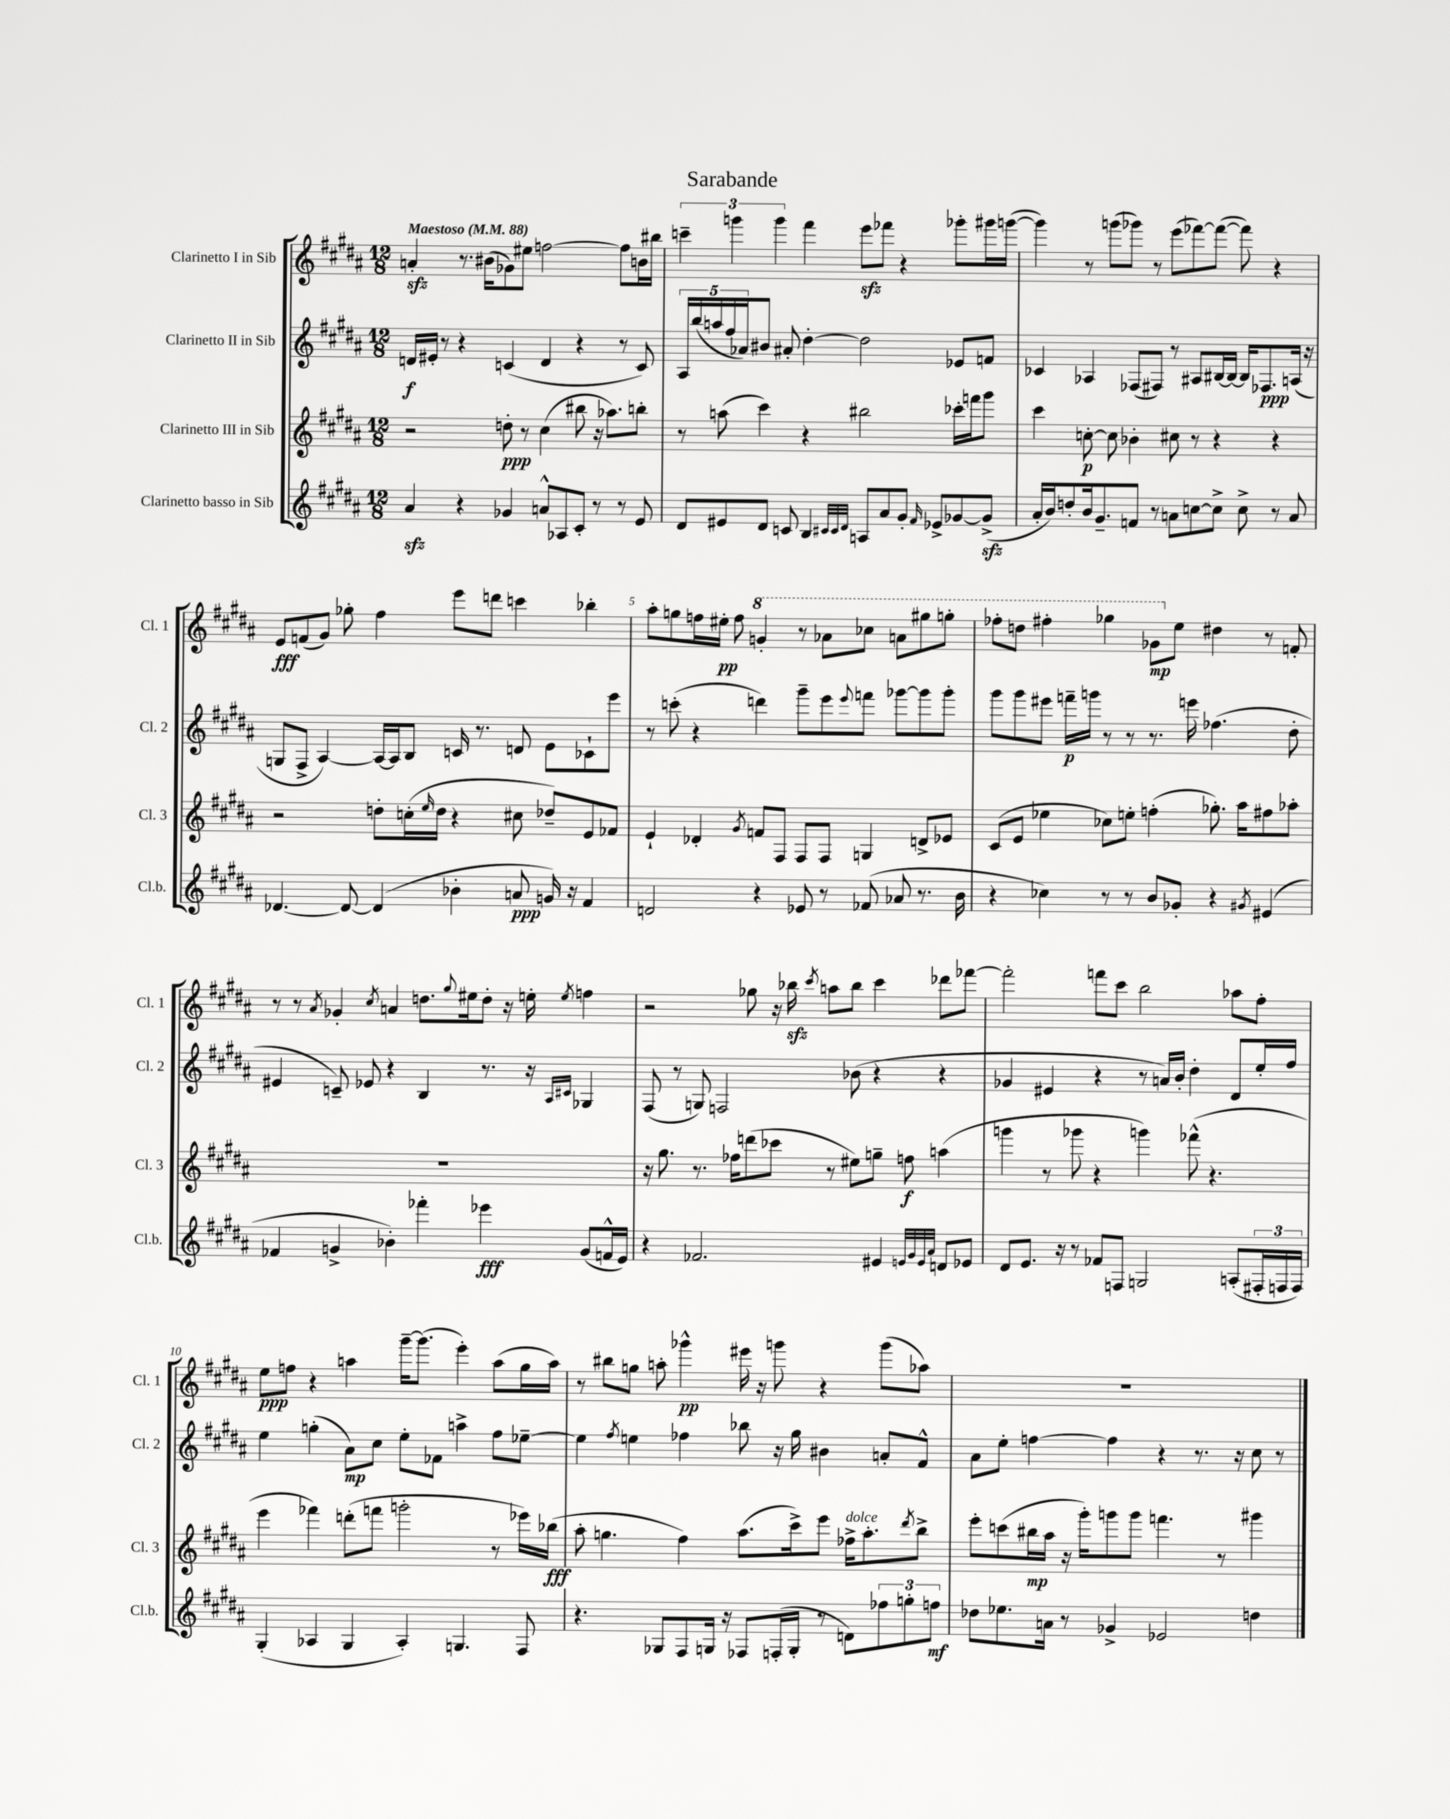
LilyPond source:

\header { title = "Sarabande" }
<<
\new StaffGroup <<
\new Staff = "s0" \with { instrumentName = "Clarinetto I in Sib" shortInstrumentName = "Cl. 1" } {
    \clef treble \key b \major \numericTimeSignature \time 12/8 \tempo "Maestoso" 4 = 88
    a'4-.\sfz r8. bis'16( ges'8) eis''8 f''2~ f''8 b'16 bis''16 |
    \tuplet 3/2 { c'''4-- g'''4 g'''4 } fis'''4 e'''8\sfz fes'''8 r4 ges'''8-. gis'''16 g'''16~( |
    g'''4) r8 g'''8( ges'''8) r8 e'''8( fes'''8~) fes'''8~( fes'''8) r4 |
    e'8\fff f'8( gis'8) ges''8-. fis''4 e'''8 d'''8 c'''4 bes''4-. |
    ais''8-. g''8 f''16 eis''16-.\pp f''8 \ottava #1 g''!4-. r8 aes''8 ces'''8 a''8 gis'''!8 g'''8-. |
    fes'''8-. d'''8 fis'''4-. ges'''4 ges''8\mp \ottava #0 e''8 dis''!4 r8 f'8-. |
    r8 r8 \acciaccatura { ais'8 } ges'4-. \acciaccatura { cis''8 } a'4 d''8. \appoggiatura { gis''8 } eis''16 d''8-. r16 e''16-. \acciaccatura { e''8 } f''4 |
    r2 ges''8 r16 bes''16\sfz \acciaccatura { cis'''8 } a''8 bes''8 cis'''4 des'''8 fes'''8~ |
    fes'''2-. f'''8 cis'''8 b''2 aes''8 fis''8-. |
    e''8\ppp f''8 r4 a''4 gis'''16~-- gis'''8.( e'''4-.) a''8( gis''16 a''16) |
    r8 bis''8 g''8 a''8-. ges'''4-^\pp eis'''16 r16 g'''8 r4 g'''8( aes''8) |
    R1. \bar "|." |
}
\new Staff = "s1" \with { instrumentName = "Clarinetto II in Sib" shortInstrumentName = "Cl. 2" } {
    \clef treble \key b \major \numericTimeSignature \time 12/8
    d'16\f eis'16-. r8 r4 c'4( d'4 r4 r8 c'8) |
    \tuplet 5/4 { ais16 b''16( a''16 fis''16 aes'16) } bis'8 ais'8-. dis''4~-. dis''2 ees'8 f'8 |
    ces'4 aes4 fes8( fis8) r8 ais8 bis16~ bis16~ bis16 fes8.\ppp a16( r16 |
    g8 fis8-> ais4~) ais16~ ais16 b8 c'16 r8. d'8 e'8 ces'8-! e'''8 |
    r8 c'''8-.( r4 d'''4) gis'''8-- e'''8 \appoggiatura { e'''8 } f'''8 ges'''8~ ges'''8 ges'''8-. |
    gis'''8 gis'''8 eis'''8 f'''16--\p g'''16 r8 r8 r8. e'''16 fes''4.( dis''8-. |
    eis'4 c'8--) ees'8 r4 b4 r8. r16 \grace { ais16 cis'16 } ges4 |
    fis8( r8 g8) f2 bes'8( r4 r4 |
    ges'4 eis'4 r4 r8 a'16) b'16-. dis''4-. dis'8 e''16-. fis''16 |
    e''4 g''4-.( ais'8\mp) cis''8 e''8-. fes'8 a''4-> fis''8 ees''8~-- |
    ees''4 \acciaccatura { fis''8 } e''4 fes''4 bes''8 r16 gis''16 bis'4 a'8-. fis'8-^ |
    ais'8 e''8-. f''4~ f''4 r4 r8. r16 cis''8 r8 \bar "|." |
}
\new Staff = "s2" \with { instrumentName = "Clarinetto III in Sib" shortInstrumentName = "Cl. 3" } {
    \clef treble \key b \major \numericTimeSignature \time 12/8
    r2 d''8-.\ppp r8 cis''4( bis''8 r16 aes''8.) b''8-. |
    r8 a''8( cis'''4) r4 bis''2 ces'''16-. f'''16 gis'''8 |
    cis'''4 c''8~-.\p c''8 bes'4-. cis''8 r8 r4 r4 |
    r2 d''8-. c''16-.( \grace { e''16 } d''16 r4 cis''8 des''8--) e'8 fes'8 |
    e'4-! des'4-. \acciaccatura { gis'8 } f'8 fis8 fis8 fis8 g4 d'8-> ees'8 |
    cis'8( e'8 ees''4 ces''8) e''8-. f''4-.( ges''8.-.) ais''16 fis''8 aes''8-. |
    R1. |
    r16 gis''8. r8. fes''16 d'''8( ces'''8 r8 eis''8) g''8-- f''8\f a''4( |
    g'''4 r8 ges'''8 r4 g'''4) fes'''8-^( r4. |
    e'''4 fes'''4) d'''8-.( f'''8 g'''2-. r8 ees'''16) bes''16\fff( |
    ais''8-. g''4. fis''4) ais''8.( cis'''16->) e'''8 fes''16->^\markup { \italic "dolce" } ais''8.-. \acciaccatura { dis'''8 } b''8-> |
    e'''8-. c'''8( bis''16\mp ais''16 r16 gis'''16-.) g'''8 g'''8 f'''4. r8 gis'''4 \bar "|." |
}
\new Staff = "s3" \with { instrumentName = "Clarinetto basso in Sib" shortInstrumentName = "Cl.b." } {
    \clef treble \key b \major \numericTimeSignature \time 12/8
    ais'4\sfz r4 ges'4 a'8-^ aes8 cis'8-. r8 r8 e'8 |
    dis'8 eis'8 dis'8 c'8 b4 \grace { cis'32 cis'32 dis'32 } a8 ais'8 gis'8-. \grace { fis'16 } ees'8-> ges'8~ ges'8->\sfz( |
    ais'16-. b'16) d''8-. b'16 gis'8.-- f'8 r8 a'8 c''8~ c''8-> c''8-> r8 a'8 |
    des'4.~ des'8~ des'4( bes'4-. a'8\ppp g'16) r16 fis'4 |
    d'2 r4 ees'8 r8 fes'8( aes'8 r8. b'16 |
    r4 ces''4) r8 r8 b'8 ges'8-. r4 \acciaccatura { gis'8 } eis'4( |
    fes'4 g'4-> bes'4-.) fes'''4-. ees'''4\fff g'8( f'16-^ e'16) |
    r4 fes'2. eis'4 \grace { e'32 gis'32 e'32 ais'32 } d'8 ees'8 |
    dis'8 e'8. r16 r8 fes'8 f8 g2 a8-.( \tuplet 3/2 { fis16-. f16 f16) } |
    gis4-.( aes4 gis4 aes4-.) g4. fis8 |
    r4. ges8 fis8 g16 r16 fes8 f16-.( g16-. r8 d'8) \tuplet 3/2 { fes''8 g''8-. f''8\mf } |
    des''8 ees''8. a'16 r8 ges'4-> ees'2 d''4 \bar "|." |
}
>>
>>
\layout { \context { \Score \override BarNumber.break-visibility = ##(#f #t #t) barNumberVisibility = #(every-nth-bar-number-visible 5) } }
